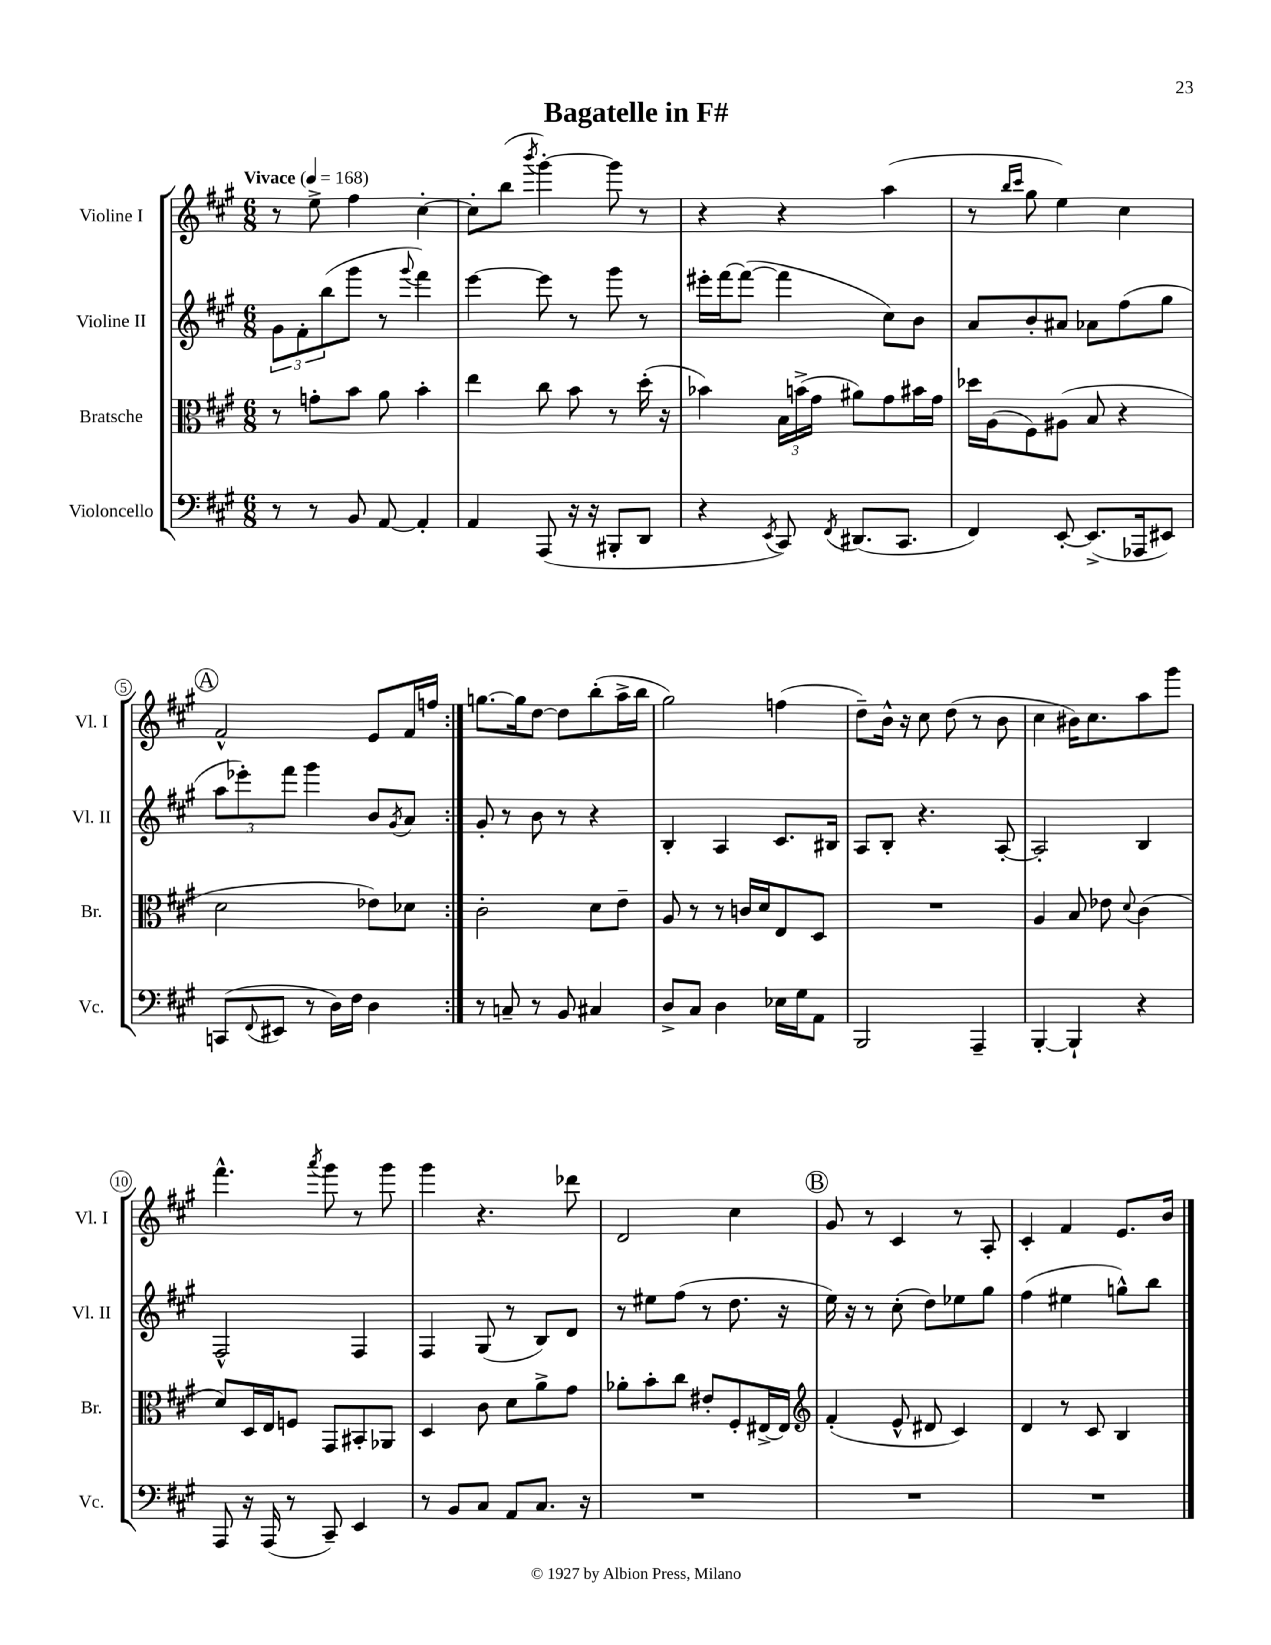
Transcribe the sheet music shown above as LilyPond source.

\header { title = "Bagatelle in F#" }
<<
\new StaffGroup <<
\new Staff = "s0" \with { instrumentName = "Violine I" shortInstrumentName = "Vl. I" } {
    \clef treble \key a \major \numericTimeSignature \time 6/8 \tempo "Vivace" 4 = 168
    \repeat volta 2 { r8 e''8-> fis''4 cis''4~-. |
    cis''8-. b''8( \acciaccatura { b'''8 } gis'''4~-.) gis'''8 r8 |
    r4 r4 a''4( |
    r8 \grace { b''16 cis'''16 } gis''8 e''4) cis''4 |
    \mark \markup { \circle "A" } fis'2-^ e'8 fis'16 f''16 | }
    g''8.~ g''16 d''8~ d''8 b''8-.( a''16-> b''16 |
    gis''2) f''4( |
    d''8--) b'16-^ r16 cis''8 d''8( r8 b'8 |
    cis''4 bis'16) cis''8. a''8 gis'''8 |
    fis'''4.-^ \acciaccatura { a'''8 } gis'''8 r8 gis'''8 |
    gis'''4 r4. des'''8 |
    d'2 cis''4 |
    \mark \markup { \circle "B" } gis'8 r8 cis'4 r8 a8-. |
    cis'4-. fis'4 e'8. b'16 \bar "|." |
}
\new Staff = "s1" \with { instrumentName = "Violine II" shortInstrumentName = "Vl. II" } {
    \clef treble \key a \major \numericTimeSignature \time 6/8
    \repeat volta 2 { \tuplet 3/2 { gis'8 fis'8-. b''8( } gis'''8 r8 \appoggiatura { gis'''8 } fis'''4) |
    e'''4~ e'''8 r8 gis'''8 r8 |
    eis'''16-. fis'''16~ fis'''8~( fis'''4 cis''8) b'8 |
    a'8 b'8-. ais'8 aes'8 fis''8( gis''8 |
    \mark \markup { \circle "A" } \tuplet 3/2 { a''8 ees'''8-.) fis'''8 } gis'''4 b'8 \acciaccatura { gis'8 } a'8 | }
    gis'8-. r8 b'8 r8 r4 |
    b4-. a4 cis'8. bis16 |
    a8 b8-. r4. a8~-. |
    a2-. b4 |
    fis2-^ fis4 |
    fis4 gis8( r8 b8) d'8 |
    r8 eis''8 fis''8( r8 d''8. r16 |
    \mark \markup { \circle "B" } e''16) r16 r8 cis''8-.( d''8) ees''8 gis''8 |
    fis''4( eis''4 g''8-^) b''8 \bar "|." |
}
\new Staff = "s2" \with { instrumentName = "Bratsche" shortInstrumentName = "Br." } {
    \clef alto \key a \major \numericTimeSignature \time 6/8
    \repeat volta 2 { r8 g'8-. b'8 a'8 b'4-. |
    e''4 cis''8 b'8 r8 d''16-.( r16 |
    bes'4) \tuplet 3/2 { b16 b'16->( gis'16 } ais'8) gis'8 bis'16 gis'16 |
    des''16 a16( fis8) ais8( b8 r4 |
    \mark \markup { \circle "A" } d'2 ees'8) des'8 | }
    cis'2-. d'8 e'8-- |
    a8 r8 r8 c'16 d'16 e8 d8 |
    R2. |
    a4 b8 ees'8 \appoggiatura { d'8 } cis'4( |
    d'8) d16 e16 f8 gis,8 bis,8-. aes,8 |
    d4 cis'8 d'8 a'8-> gis'8 |
    aes'8-. b'8-. cis''8 eis'8-. fis8-. eis16~-> eis16 |
    \mark \markup { \circle "B" } \clef treble fis'4-.( e'8-^ dis'8 cis'4) |
    d'4 r8 cis'8 b4 \bar "|." |
}
\new Staff = "s3" \with { instrumentName = "Violoncello" shortInstrumentName = "Vc." } {
    \clef bass \key a \major \numericTimeSignature \time 6/8
    \repeat volta 2 { r8 r8 b,8 a,8~ a,4-. |
    a,4 a,,8( r16 r16 bis,,8-. d,8 |
    r4 \acciaccatura { e,8 } cis,8) \acciaccatura { fis,8 } dis,8.( cis,8. |
    fis,4) e,8~-. e,8.->( aes,,16 eis,8) |
    \mark \markup { \circle "A" } c,8( \appoggiatura { fis,8 } eis,8 r8 d16) fis16 d4 | }
    r8 c8-- r8 b,8 cis4 |
    d8-> cis8 d4 ees16 gis16 a,8 |
    b,,2 a,,4-- |
    b,,4~-. b,,4-! r4 |
    a,,8 r16 a,,16( r8 cis,8--) e,4 |
    r8 b,8 cis8 a,8 cis8. r16 |
    R2. |
    \mark \markup { \circle "B" } R2. |
    R2. \bar "|." |
}
>>
>>
\layout { \context { \Score \override BarNumber.stencil = #(make-stencil-circler 0.1 0.3 ly:text-interface::print) } }
